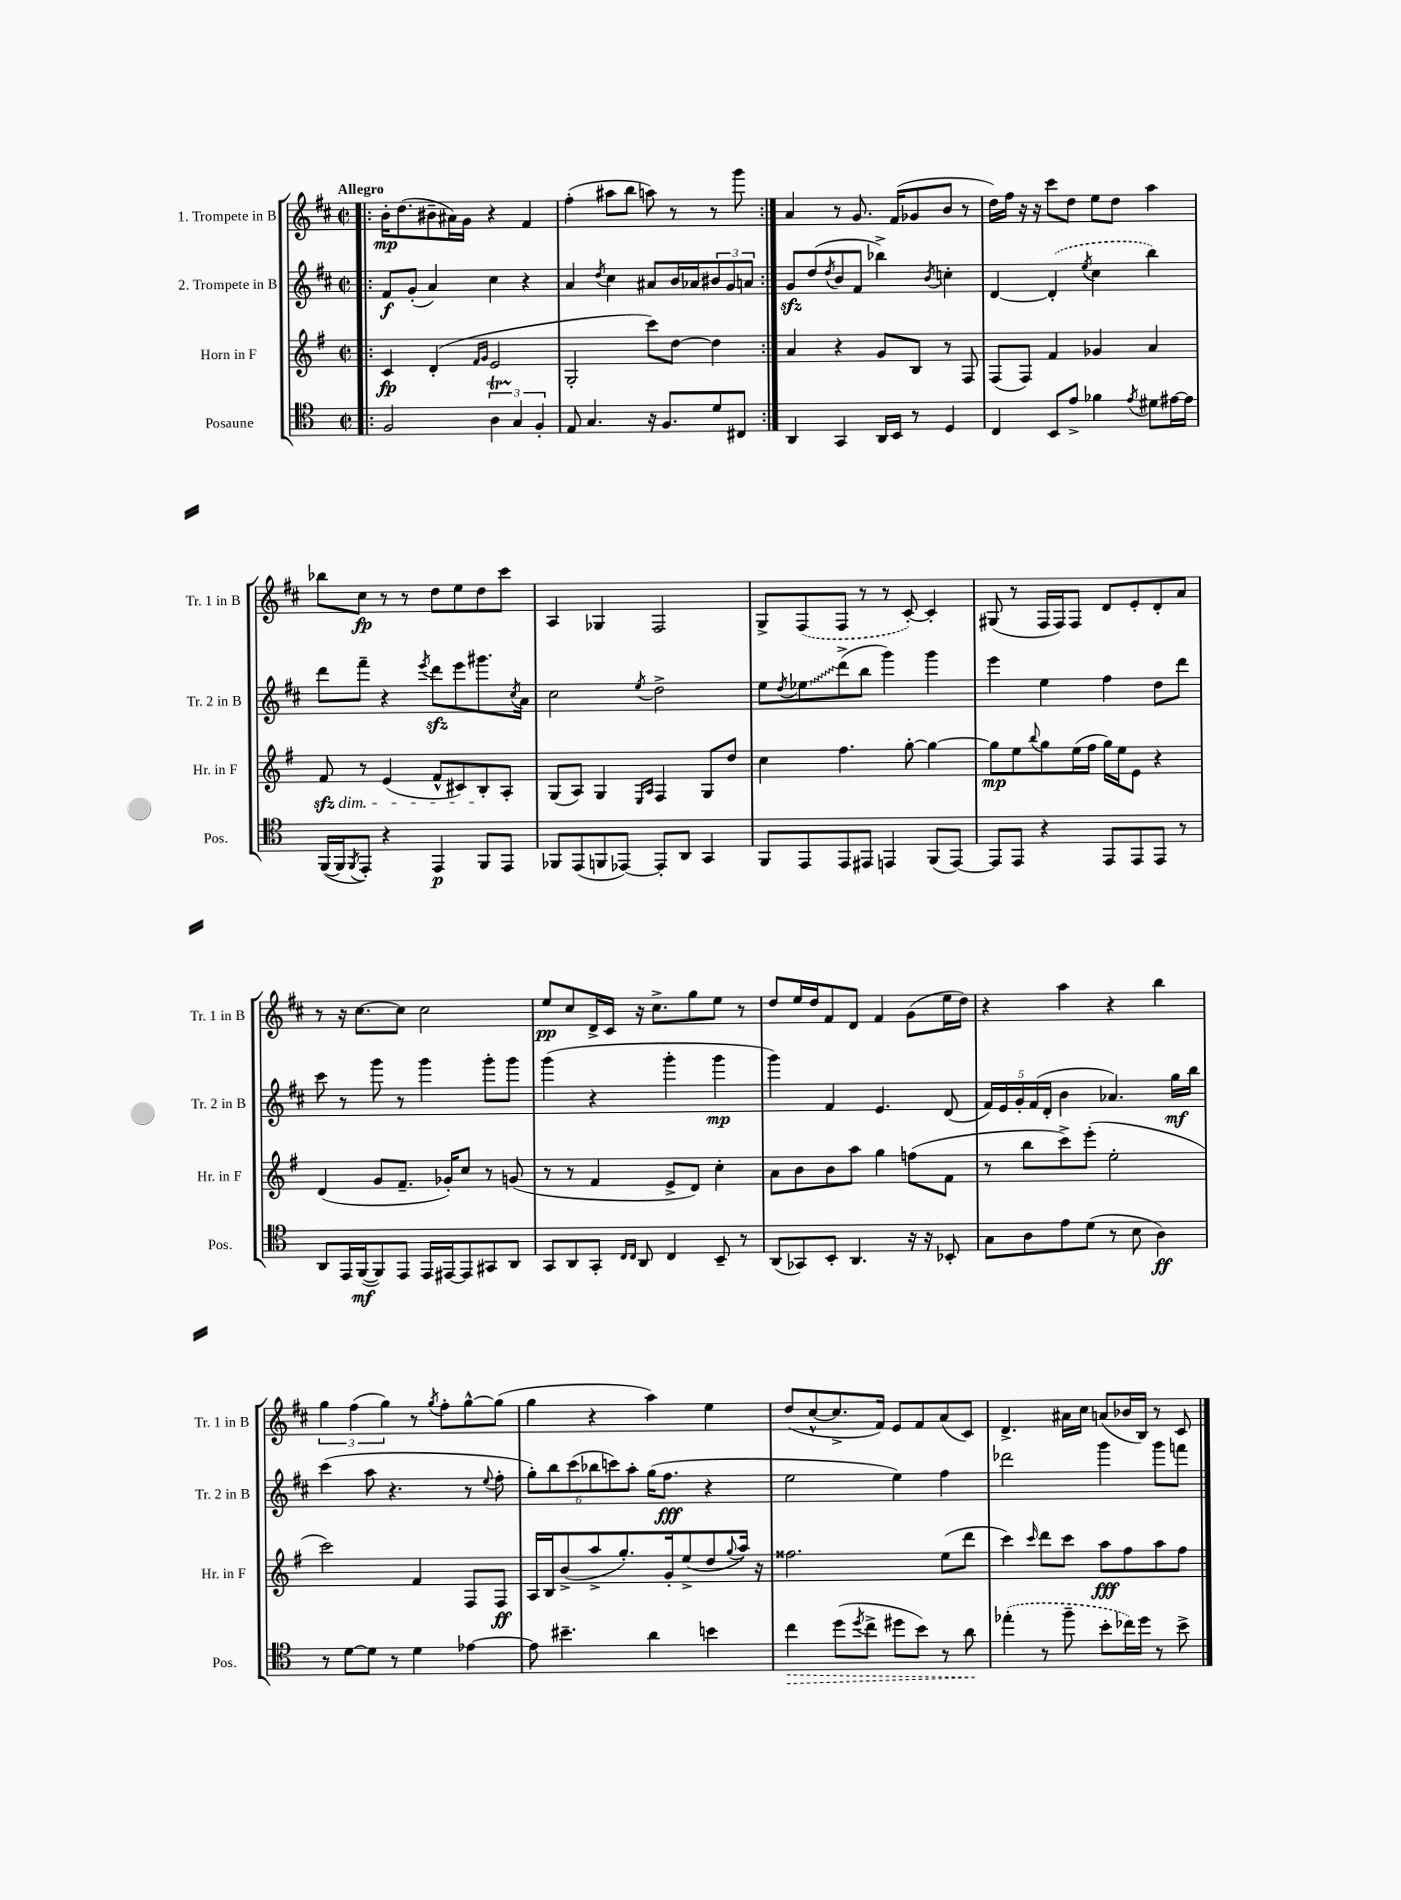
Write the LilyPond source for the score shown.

<<
\new StaffGroup <<
\new Staff = "s0" \with { instrumentName = "1. Trompete in B" shortInstrumentName = "Tr. 1 in B" } {
    \clef treble \key d \major \defaultTimeSignature \time 2/2 \tempo "Allegro"
    \repeat volta 2 { \bar ".|:" b'16-.\mp d''8.( bis'8-- ais'16) g'16 r4 fis'4 |
    fis''4-.( ais''8 b''8 a''8) r8 r8 g'''8 | }
    a'4 r8 g'8. fis'16( ges'8 b'8 r8 |
    d''16) fis''16 r16 r16 cis'''8 d''8 e''8 d''8 a''4 |
    bes''8 cis''8\fp r8 r8 d''8 e''8 d''8 cis'''8 |
    a4 ges4 fis2 |
    g8-> \once \slurDashed fis8( fis8 r8 r8 cis'8~-.) cis'4-. |
    gis8( r8 fis16 fis16) fis8 d'8 e'8-. d'8-. a'8 |
    r8 r16 cis''8.~ cis''8 cis''2 |
    e''8\pp cis''8 d'16-> cis'16 r16 cis''8.-> g''8 e''8 r8 |
    d''8 e''16 d''16 fis'8 d'8 fis'4 g'8( e''16 d''16) |
    r4 a''4 r4 b''4 |
    \tuplet 3/2 { g''4 fis''4( g''4) } r8 \acciaccatura { g''8 } fis''8-. g''8~-^ g''8( |
    g''4 r4 a''4) e''4 |
    d''8( cis''8~-^ cis''8.-> fis'16) e'8 fis'8 a'8( cis'8) |
    d'4.-> ais'16 cis''16 a'8( bes'16 b16) r8 cis'8 \bar "|." |
}
\new Staff = "s1" \with { instrumentName = "2. Trompete in B" shortInstrumentName = "Tr. 2 in B" } {
    \clef treble \key d \major \defaultTimeSignature \time 2/2
    \repeat volta 2 { \bar ".|:" fis'8\f g'8-.( a'4) cis''4 r4 |
    a'4 \acciaccatura { d''8 } cis''4 ais'8 b'16 aes'16 \tuplet 3/2 { bis'8 g'8 a'8 } | }
    g'8\sfz d''8( \acciaccatura { d''8 } b'8 fis'8 bes''4->) \acciaccatura { b'8 } c''4-. |
    d'4~ \once \slurDashed d'4-.( \acciaccatura { e''8 } cis''4 b''4) |
    d'''8 fis'''8-- r4 \acciaccatura { e'''8 } d'''8\sfz e'''8 gis'''8. \acciaccatura { cis''8 } a'16 |
    cis''2 \acciaccatura { e''8 } d''2-> |
    e''8 \acciaccatura { d''8 } \once \override Glissando.style = #'zigzag ees''8\glissando d'''8->( b''8 g'''4) g'''4 |
    e'''4 e''4 fis''4 d''8 d'''8 |
    cis'''8 r8 g'''8 r8 g'''4 g'''8-. g'''8 |
    g'''4( r4 g'''4-. g'''4\mp |
    g'''4) fis'4 e'4. d'8( |
    \tuplet 5/4 { fis'16) e'16 g'16-. fis'16( d'16-. } b'4 aes'4.) g''16\mf b''16 |
    cis'''4( a''8 r4. r8 \appoggiatura { e''8 } fis''8-. |
    \tuplet 6/4 { g''8-.) b''8 cis'''8( bes''8 c'''8) a''8-. } g''16( fis''8.\fff r4 |
    e''2 e''4) fis''4 |
    des'''2 g'''4 g'''8 f'''8 \bar "|." |
}
\new Staff = "s2" \with { instrumentName = "Horn in F" shortInstrumentName = "Hr. in F" } {
    \clef treble \key g \major \defaultTimeSignature \time 2/2
    \repeat volta 2 { \bar ".|:" c'4\fp d'4-.( \grace { fis'16 g'16 } e'2 |
    g2-. c'''8) d''8~ d''4 | }
    a'4 r4 g'8 b8 r8 fis8 |
    fis8( fis8) fis'4 ges'4 a'4 |
    fis'8\sfz\dim r8 e'4( fis'8-^ cis'8) b8-.\! a8-. |
    g8( a8) g4 \grace { e16 a16 } fis4 g8 d''8 |
    c''4 fis''4. g''8~-. g''4~ |
    g''8\mp e''8 \appoggiatura { b''8 } g''8 e''16( fis''16 g''16) e''16 e'8 r4 |
    d'4( g'8 fis'8.-- ges'16-.) c''8 r8 g'8( |
    r8 r8 fis'4 e'8-> d'8) c''4-. |
    a'8 b'8 b'8 a''8 g''4 f''8( fis'8 |
    r8 b''8 c'''8->) e'''8-.( e''2-. |
    c'''2) fis'4 fis8 fis8\ff |
    a16 b16 b'8->( a''8-> g''8.-.) g'16-. e''8->( d''8 \appoggiatura { g''8 } a''16) r16 |
    fisis''2. e''8( d'''8 |
    c'''4) \grace { c'''16 } d'''8 c'''8 a''8\fff fis''8 a''8 fis''8 \bar "|." |
}
\new Staff = "s3" \with { instrumentName = "Posaune" shortInstrumentName = "Pos." } {
    \clef tenor \key c \major \defaultTimeSignature \time 2/2
    \repeat volta 2 { \bar ".|:" f2 \tuplet 3/2 { a4\startTrillSpan g4\stopTrillSpan f4-. } |
    e8 g4. r16 f8. d'8 cis8 | }
    a,4 g,4 a,16 b,16 r8 d4 |
    c4 b,8 e'8-> fes'4 \acciaccatura { e'8 } dis'8 eis'16~ eis'16 |
    f,16~( f,16 \acciaccatura { f,8 } e,8-.) r4 e,4\p f,8 e,8 |
    fes,8 e,8( f,8 ees,8~) ees,8-. a,8 g,4 |
    f,8 e,8 e,8 eis,8 e,4 f,8( e,8~) |
    e,8 e,8 r4 e,8 e,8 e,8 r8 |
    a,8 e,16 f,16~\mf( f,8) e,8 e,16 eis,16~ eis,8 gis,8 a,8 |
    g,8 a,8 g,8-. \grace { c16 c16 } a,8 c4 b,8-- r8 |
    a,8( ges,8) b,8-. a,4. r16 r16 bes,8-. |
    g8 a8 e'8 d'8( r8 b8 a4\ff) |
    r8 d'8~ d'8 r8 d'4 ees'4~ |
    ees'8 bis'4.-- a'4 b'4 |
    \once \override Hairpin.style = #'dashed-line c''4\> d''8( \acciaccatura { d''8 } c''8-> dis''8 b'8) r8 a'8\! |
    \once \slurDashed ees''4-.( r8 f''8-- b'8-. ces''16) d''16 r8 b'8-> \bar "|." |
}
>>
>>
\layout { \context { \Score \remove "Bar_number_engraver" } }
